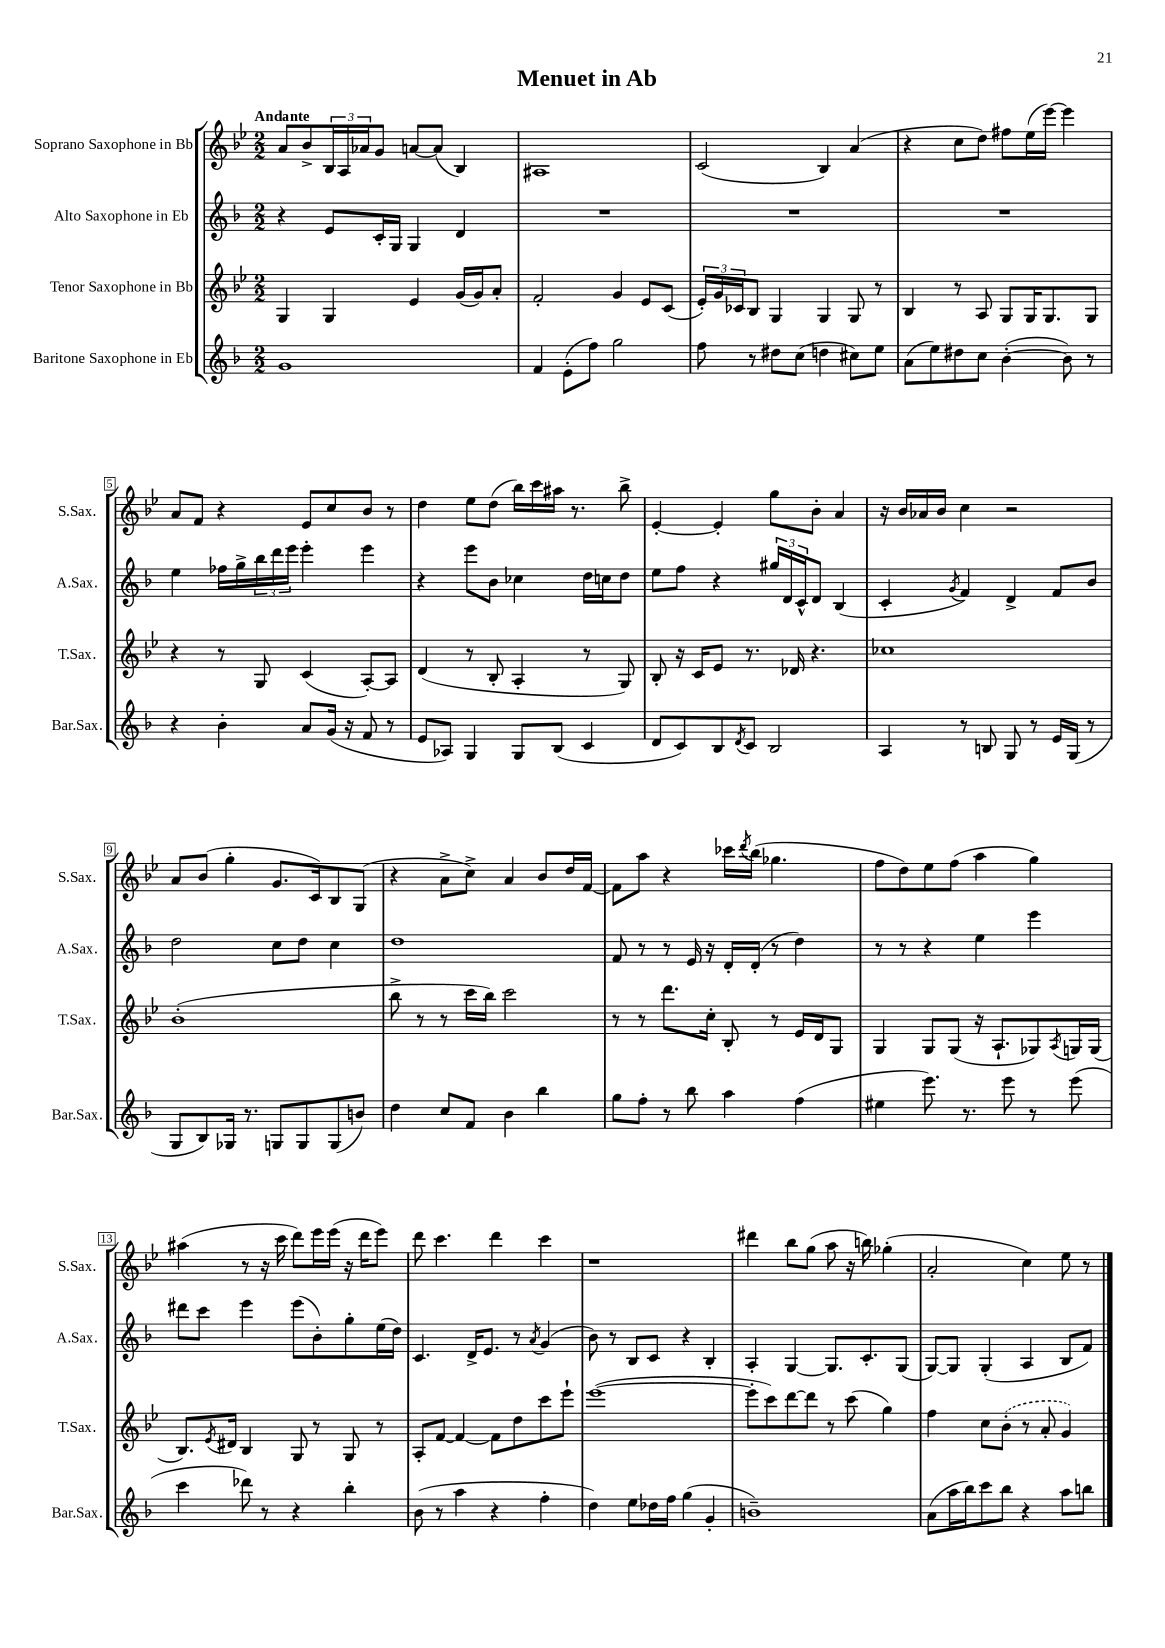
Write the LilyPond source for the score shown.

\header { title = "Menuet in Ab" }
<<
\new StaffGroup <<
\new Staff = "s0" \with { instrumentName = "Soprano Saxophone in Bb" shortInstrumentName = "S.Sax." } {
    \clef treble \key bes \major \numericTimeSignature \time 2/2 \tempo "Andante"
    a'8 bes'8-> \tuplet 3/2 { bes16 a16 aes'16 } g'8 a'8~ a'8( bes4) |
    ais1 |
    c'2( bes4) a'4( |
    r4 c''8 d''8) fis''8 ees''16( ees'''16~) ees'''4 |
    a'8 f'8 r4 ees'8 c''8 bes'8 r8 |
    d''4 ees''8 d''8( bes''16) c'''16 ais''16 r8. bes''8-> |
    ees'4~-. ees'4-. g''8 bes'8-. a'4 |
    r16 bes'16 aes'16 bes'16 c''4 r2 |
    a'8 bes'8( g''4-. g'8. c'16) bes8 g8( |
    r4 a'8-> c''8->) a'4 bes'8 d''16 f'16~ |
    f'8 a''8 r4 ces'''16 \acciaccatura { d'''8 } bes''16( ges''4. |
    f''8 d''8) ees''8 f''8( a''4 g''4) |
    ais''4( r8 r16 c'''16 d'''8) ees'''16 ees'''16( r16 d'''16 ees'''8) |
    d'''8 c'''4. d'''4 c'''4 |
    r1 |
    dis'''4 bes''8 g''8( a''8 r16 b''16) ges''4-.( |
    a'2-. c''4) ees''8 r8 \bar "|." |
}
\new Staff = "s1" \with { instrumentName = "Alto Saxophone in Eb" shortInstrumentName = "A.Sax." } {
    \clef treble \key f \major \numericTimeSignature \time 2/2
    r4 e'8 c'16-. g16 g4 d'4 |
    R1 |
    R1 |
    R1 |
    e''4 fes''16 g''16-> \tuplet 3/2 { bes''16 d'''16 e'''16 } e'''4-. e'''4 |
    r4 e'''8 bes'8 ces''4 d''16 c''16 d''8 |
    e''8 f''8 r4 \tuplet 3/2 { gis''16 d'16 c'16-^ } d'8 bes4( |
    c'4-. \acciaccatura { g'8 } f'4) d'4-> f'8 bes'8 |
    d''2 c''8 d''8 c''4 |
    d''1 |
    f'8 r8 r8 e'16 r16 d'16-. d'16-.( r8 d''4) |
    r8 r8 r4 e''4 e'''4 |
    dis'''8 c'''8 e'''4 e'''8( bes'8-.) g''8-. e''16( d''16) |
    c'4. d'16-> e'8. r8 \acciaccatura { a'8 } g'4( |
    bes'8) r8 bes8 c'8 r4 bes4-. |
    a4-. g4~ g8. c'8.-. g8( |
    g8~) g8 g4-.( a4 bes8 f'8) \bar "|." |
}
\new Staff = "s2" \with { instrumentName = "Tenor Saxophone in Bb" shortInstrumentName = "T.Sax." } {
    \clef treble \key bes \major \numericTimeSignature \time 2/2
    g4 g4 ees'4 g'16( g'16) a'8-. |
    f'2-. g'4 ees'8 c'8( |
    \tuplet 3/2 { ees'16-.) g'16 ces'16 } bes8 g4 g4 g8 r8 |
    bes4 r8 a8 g8 g16 g8. g8 |
    r4 r8 g8 c'4( a8~-.) a8 |
    d'4( r8 bes8-. a4-. r8 g8) |
    bes8-. r16 c'16 ees'8 r8. des'16 r4. |
    ces''1 |
    bes'1-.( |
    bes''8-> r8 r8 c'''16 bes''16) c'''2 |
    r8 r8 d'''8. c''16-. bes8-. r8 ees'16 d'16 g8 |
    g4 g8 g8( r16 a8.-! ges8) \acciaccatura { a8 } g16 g16( |
    bes8.) \acciaccatura { ees'8 } dis'16 bes4 g8 r8 g8 r8 |
    a8-. f'8~ f'4~ f'8 d''8 c'''8 ees'''8-! |
    ees'''1~( |
    ees'''8-. c'''8) d'''8~ d'''8 r8 c'''8( g''4) |
    f''4 c''8 \once \slurDashed bes'8-.( r8 a'8-. g'4) \bar "|." |
}
\new Staff = "s3" \with { instrumentName = "Baritone Saxophone in Eb" shortInstrumentName = "Bar.Sax." } {
    \clef treble \key f \major \numericTimeSignature \time 2/2
    g'1 |
    f'4 e'8-.( f''8) g''2 |
    f''8 r8 dis''8 c''8( d''4 cis''8) e''8 |
    a'8( e''8) dis''8 c''8 bes'4~-.( bes'8) r8 |
    r4 bes'4-. a'8 g'16( r16 f'8 r8 |
    e'8 aes8) g4 g8 bes8( c'4 |
    d'8 c'8) bes8 \acciaccatura { d'8 } c'8 bes2 |
    a4 r8 b8 g8 r8 e'16 g16( r8 |
    g8 bes8) ges16 r8. g8 g8 g8( b'8) |
    d''4 c''8 f'8 bes'4 bes''4 |
    g''8 f''8-. r8 bes''8 a''4 f''4( |
    eis''4 e'''8.) r8. e'''8 r8 e'''8( |
    c'''4 des'''8) r8 r4 bes''4-. |
    bes'8( r8 a''4 r4 f''4-. |
    d''4) e''8 des''16 f''16 g''4( g'4-. |
    b'1--) |
    a'8( a''16 bes''16) c'''8 bes''8 r4 a''8 b''8 \bar "|." |
}
>>
>>
\layout { \context { \Score \override BarNumber.stencil = #(make-stencil-boxer 0.1 0.3 ly:text-interface::print) } }
